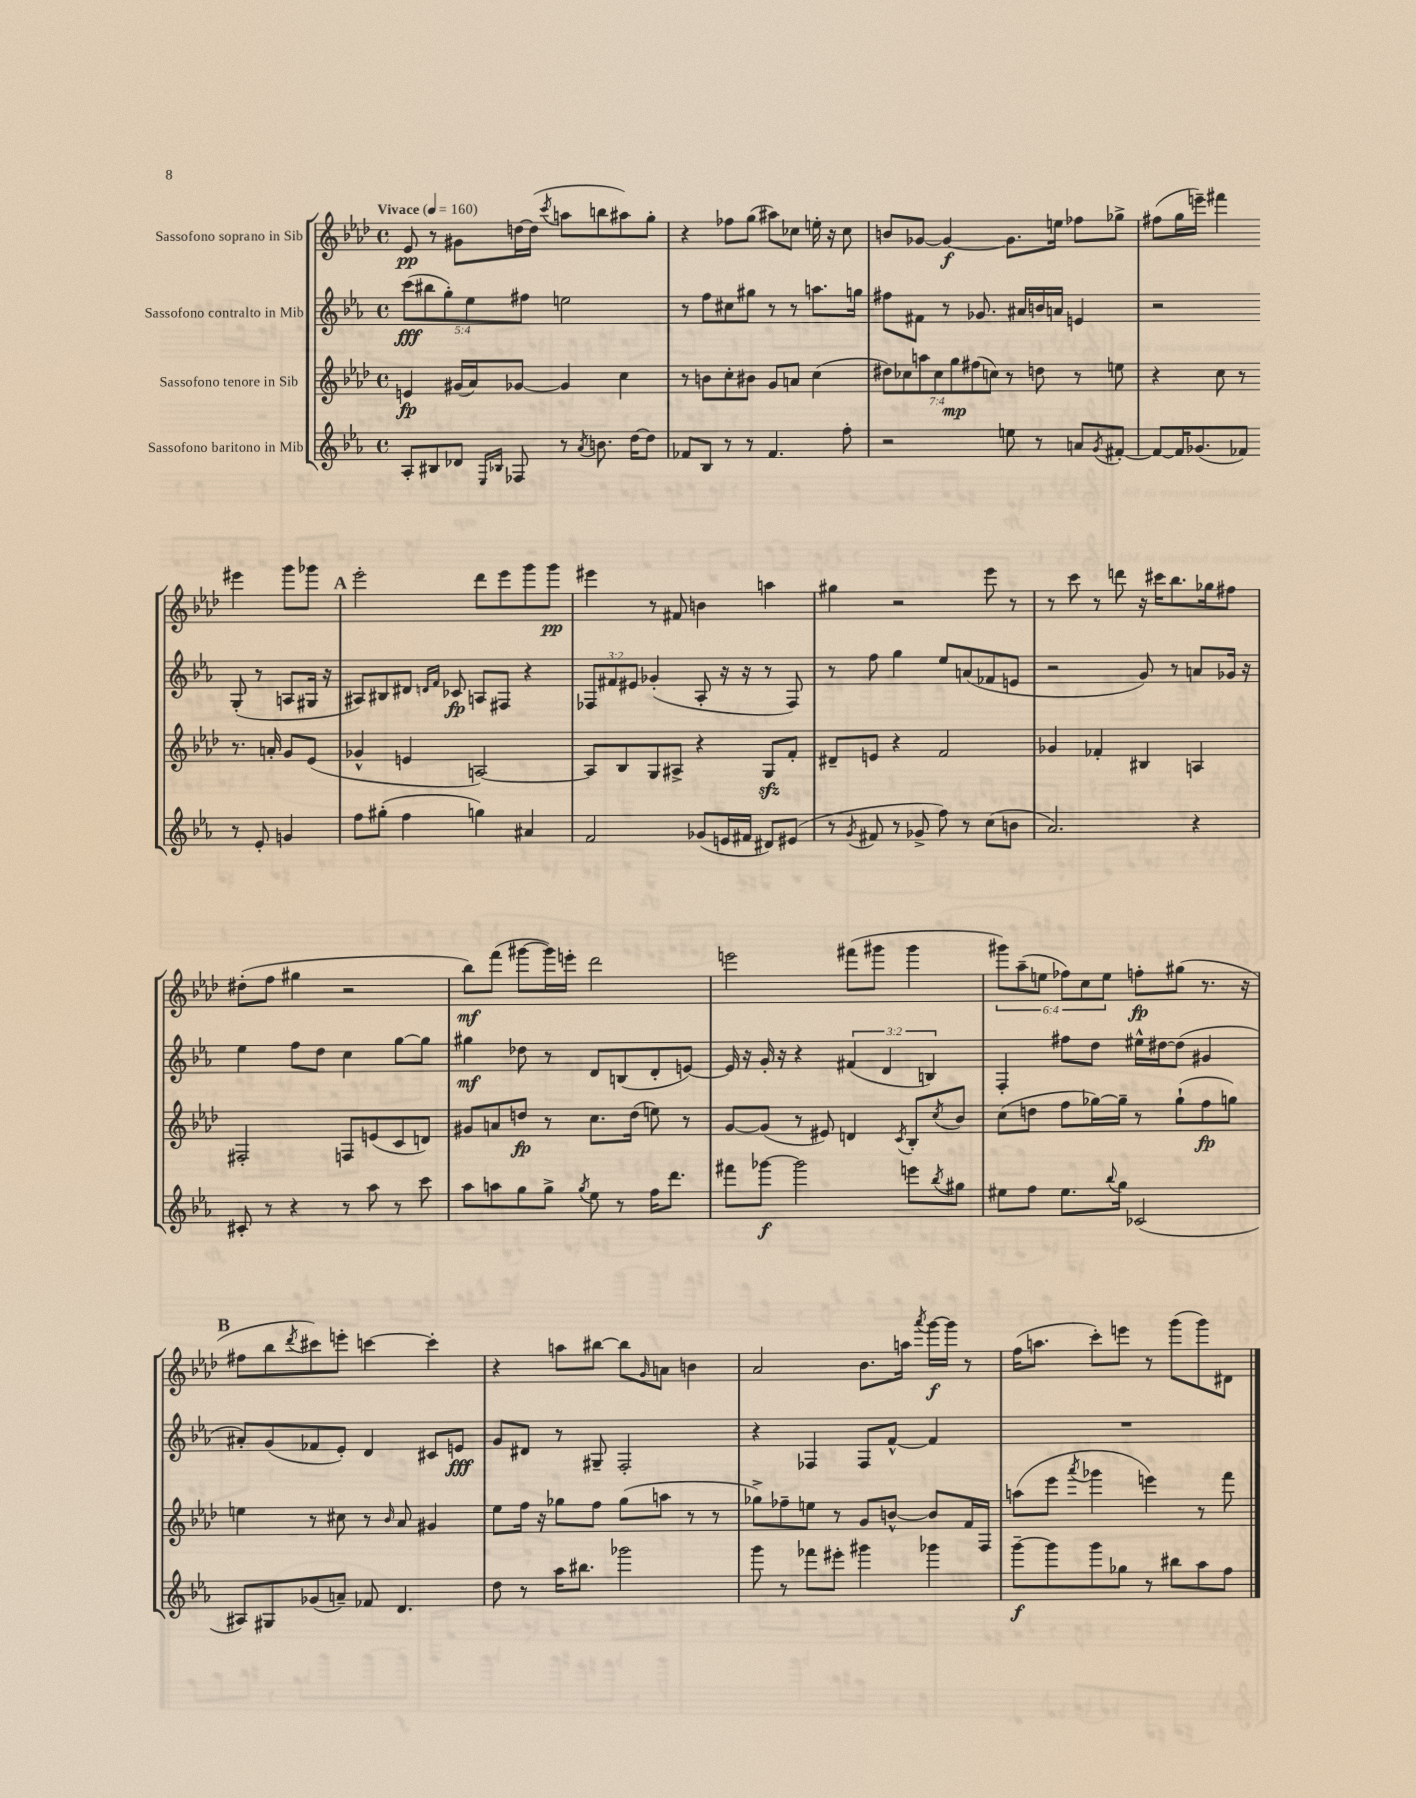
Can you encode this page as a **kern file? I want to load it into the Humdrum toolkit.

**kern	**kern	**kern	**kern
*staff4	*staff3	*staff2	*staff1
*clefG2	*clefG2	*clefG2	*clefG2
*k[b-e-a-]	*k[b-e-a-d-]	*k[b-e-a-]	*k[b-e-a-d-]
*M4/4	*M4/4	*M4/4	*M4/4
*met(c)	*met(c)	*met(c)	*met(c)
*MM160	*MM160	*MM160	*MM160
8A-'	4e	(10ccc	8e-
.	.	10bb#	.
8B#	.	.	8r
.	.	10gg')	.
8d-	(16g#	.	8g#
.	.	10ee-	.
.	16a-)	.	.
16qqE-	.	.	.
16qqB-	.	.	.
8F-	[8g-	.	[16dd
.	.	10ff#	.
.	.	.	(16dd]
.	.	.	8qccc
8r	4g-]	2ee	8aa
8qa-	.	.	.
8.b	.	.	8bb
.	4cc	.	8aa#)
[16dd	.	.	.
8dd]	.	.	8gg'
=	=	=	=
8f-	8r	8r	4r
8B-	8b	8ff	.
8r	8cc'	8cc#	8ff-
8r	8b#	8gg#	(8gg
4.f-	8g	8r	8aa#)
.	8a	8r	8cc-
.	(4cc	8.aa	16ee'
.	.	.	16r
8ff'	.	.	8cc-
.	.	16gg	.
=	=	=	=
2r	14dd#)	8ff#	8b
.	14cc-	.	.
.	.	8f#	[8g-
.	14aa	.	.
.	14cc-	.	.
.	.	8r	4g-_
.	14gg	.	.
.	(14ff#	.	.
.	.	8.g-	.
.	14cc)	.	.
8ee	8r	.	8.g-]
.	.	16a#	.
8r	8dd	16b	.
.	.	16a	16ee
8a	8r	4e	8ff-
8qg	.	.	.
[8f#'	8ee	.	8gg-^
=	=	=	=
8f#_	4r	2r	(8ff#
16f#]	.	.	16gg
(8.g-	.	.	16eee~)
.	8cc	.	4fff#
8f-)	8r	.	.
8r	8.r	(8G'	4eee#
8e-'	.	8r	.
.	16a'	.	.
4g	8g	8A	8ggg
.	(8e-	16G#	8ggg-
.	.	16r	.
=	=	=	=
8ff	4g-^^	8A#)	2eee-'
(8gg#'	.	8B#	.
4ff	4e	8d#	.
.	.	16qqd	.
.	.	16qqf	.
.	.	8c-	.
4gg)	[2A)	8A	8ddd-
.	.	8F#	8eee-
4a#	.	4r	8ggg
.	.	.	8ggg
=	=	=	=
2f	8A]	12F-	4eee#
.	.	12f#	.
.	8B-	.	.
.	.	12e#	.
.	8G	(4g-'	8r
.	8A#^	.	8f#
(8g-	4r	8A-'	4b
16e	.	16r	.
16f#	.	16r	.
8d#)	8G	8r	4aa
(8e#	8f'	8F-)	.
=	=	=	=
8r	8d#~	8r	4gg#
8qg	.	.	.
8f#	8e	8ff	.
8r	4r	4gg	2r
8g-^	.	.	.
8ff)	2f	8ee-	.
8r	.	(8a	.
(8cc	.	8f-	8eee-
8b	.	8e	8r
=	=	=	=
2.a-)	4g-	2r	8r
.	.	.	8ccc
.	4f-'	.	8r
.	.	.	8ddd
.	4B#	8g)	16r
.	.	.	16ccc#
.	.	8r	8.bb-
4r	4A	8a	.
.	.	.	16gg-
.	.	16g-	8ff#
.	.	16r	.
=	=	=	=
8c#'	2F#'	4ee-	(8dd#'
8r	.	.	8ff
4r	.	8ff	4gg#
.	.	8dd	.
8r	8F	4cc	2r
8aa-	(8e	.	.
8r	8c	[8gg	.
8ccc	8d)	8gg]	.
=	=	=	=
8aa-	8g#	4gg#	8bb-)
8aa	8a	.	(8fff
8gg	8dd	8dd-	[8ggg#
8gg^	8r	8r	16ggg#])
.	.	.	16eee'
8qgg	.	.	.
8ee-	8.cc	8d	2ddd-
8r	.	(8B	.
.	(16dd	.	.
16ff	8ee)	8d'	.
8.ddd	.	.	.
.	8r	[8e)	.
=	=	=	=
8fff#	[8g	16e]	2eee
.	.	16r	.
[8ggg-	(8g]	16g'	.
.	.	16r	.
2ggg-]	8r	4r	.
.	8e#)	.	.
.	4d	(6f#	(8fff#
.	.	.	8ggg#
.	.	6d	.
.	8qc	.	.
8eee	8B-'	.	4ggg#
.	.	6B)	.
8qbb-	8qcc	.	.
8gg#	8b-	.	.
=	=	=	=
8ee#	(8cc	4F'	12ggg#)
.	.	.	(12aa-~
8ff	8dd	.	.
.	.	.	12ee
8.ee#	8ff	8ff#	12ff-)
.	.	.	12cc
.	[16gg-)	8dd	.
.	.	.	12ee
8qqbb-	.	.	.
16gg	16gg-~]	.	.
(2c-	8r	16ee#^^	8ff'
.	.	[16dd#	.
.	(8gg-`	(8dd#]	(8gg#
.	8ff	4g#	8.r
.	8gg)	.	.
.	.	.	16r
=	=	=	=
8A#)	4ee	8a#')	8ff#
8G#	.	(8g	8bb-
.	.	.	8qddd-
(8g-	8r	8f-	8ccc#)
8a~)	8cc#	8e-')	8eee'
8f-	8r	4d	[4ccc
.	16qqb-	.	.
4.d	8a-	.	.
.	4g#	8c#	4ccc']
.	.	8e	.
=	=	=	=
8dd	8ee-	8g	4r
8r	16ff	8d#	.
.	16r	.	.
16aa-	8gg-	8r	8aa
8.bb#	.	.	.
.	8ff	8G#~	[8bb#
2ggg-	(8gg-	2F'	8bb#]
.	.	.	16qqg
.	8aa	.	8a
.	8r	.	4b
.	8r	.	.
=	=	=	=
8ggg	8gg-^)	4r	2a-
8r	8ff-~	.	.
8fff-	8ee	4F-	.
8eee#'	8r	.	.
4ggg#	8g	8F-	8.b-
.	[8b^^	[8f^^	.
.	.	.	16aa
.	.	.	8qaaa-
4ggg-	8b]	4f]	[16ggg
.	.	.	16ggg]
.	16f	.	8r
.	16F	.	.
=	=	=	=
[8ggg~	(8aa	1r	(16ff
.	.	.	8.aa
8ggg]	8eee-	.	.
.	8qaaa-	.	.
8ggg	4ggg-	.	8ccc')
8gg-	.	.	8eee
8r	4eee)	.	8r
8bb#	.	.	(8ggg
8aa-	8r	.	8ggg)
8ff	8fff	.	8d#
==	==	==	==
*-	*-	*-	*-
